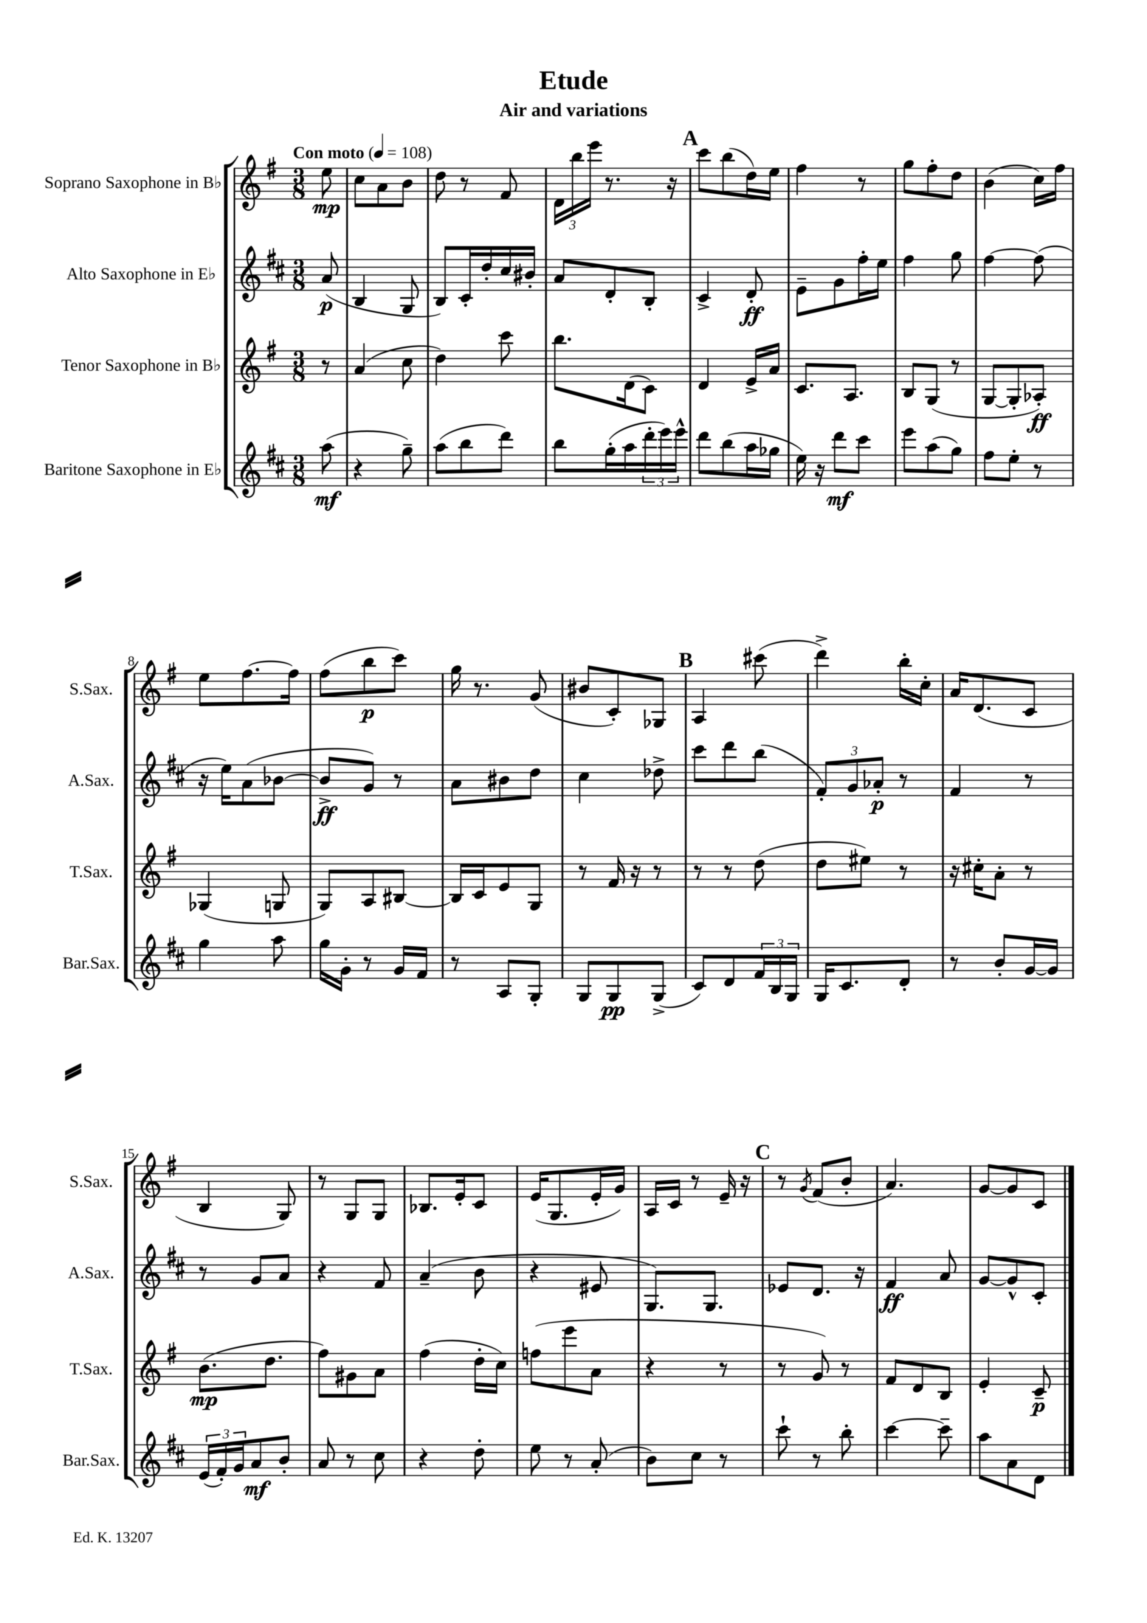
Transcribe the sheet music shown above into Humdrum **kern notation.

**kern	**kern	**kern	**kern
*staff4	*staff3	*staff2	*staff1
*clefG2	*clefG2	*clefG2	*clefG2
*k[f#c#]	*k[f#]	*k[f#c#]	*k[f#]
*M3/8	*M3/8	*M3/8	*M3/8
*MM108	*MM108	*MM108	*MM108
(8aa	8r	(8a	8ee
=	=	=	=
4r	(4a	4B	8cc
.	.	.	8a
8gg~)	8cc	8G	8b
=	=	=	=
(8aa	4dd)	8B)	8dd
8bb	.	16c#'	8r
.	.	16dd'	.
8ddd)	8ccc	16cc#	8f#
.	.	16b#'	.
=	=	=	=
8bb	8.bb	8a	24d
.	.	.	24bb
.	.	.	24eee
(16gg'	.	8d'	8.r
16aa	(16d	.	.
24ddd'	8c)	8B'	.
24eee)	.	.	.
.	.	.	16r
24eee^^	.	.	.
=	=	=	=
8ddd	4d	4c#^	8ccc
(8bb	.	.	(8bb
16aa	16e^	8d'	16dd)
16gg-	16a	.	16ee
=	=	=	=
16ee)	8.c	8e~	4ff#
16r	.	.	.
8ddd	.	8g	.
.	8.A	.	.
8ccc#	.	16ff#'	8r
.	.	16ee	.
=	=	=	=
8eee	8B	4ff#	8gg
(8aa	(8G	.	8ff#'
8gg)	8r	8gg	8dd
=	=	=	=
8ff#	[8G	[4ff#	(4b
8ee'	8G']	.	.
8r	8A-')	(8ff#]	16cc)
.	.	.	16ff#
=	=	=	=
4gg	(4G-	16r	8ee
.	.	16ee)	.
.	.	(8a	[8.ff#
8aa	8G	[8b-	.
.	.	.	16ff#]
=	=	=	=
16gg	8G)	8b-^]	(8ff#
16g'	.	.	.
8r	8A	8g)	8bb
16g	[8B#	8r	8ccc)
16f#	.	.	.
=	=	=	=
8r	16B#]	8a	16gg
.	16c	.	8.r
8A	8e	8b#	.
8G'	8G	8dd	(8g
=	=	=	=
8G	8r	4cc#	8b#
8G	16f#	.	8c')
.	16r	.	.
(8G^	8r	8dd-^	8G-
=	=	=	=
8c#)	8r	8ccc#	4A
8d	8r	8ddd	.
24f#	(8dd	(8bb	(8ccc#
24B	.	.	.
24G	.	.	.
=	=	=	=
16G	8dd	12f#')	4ddd^)
8.c#	.	.	.
.	.	12g	.
.	8ee#)	.	.
.	.	12a-'	.
8d'	8r	8r	16bb'
.	.	.	16cc'
=	=	=	=
8r	16r	4f#	16a
.	16cc#'	.	(8.d
8b'	8a'	.	.
[16g	8r	8r	8c
16g]	.	.	.
=	=	=	=
(24e	(8.b	8r	4B
24f#')	.	.	.
24g	.	.	.
8a	.	8g	.
.	8.dd	.	.
8b'	.	8a	8G)
=	=	=	=
8a	8ff#)	4r	8r
8r	8g#	.	8G
8cc#	8a	8f#	8G
=	=	=	=
4r	(4ff#	(4a~	8.B-
.	.	.	16e'
8dd'	16dd'	8b	8c
.	16cc)	.	.
=	=	=	=
8ee	(8ff	4r	(16e
.	.	.	8.G
8r	8eee	.	.
(8a'	8a	8e#	16e'
.	.	.	16g)
=	=	=	=
8b)	4r	8.G)	16A
.	.	.	16c
8cc#	.	.	8r
.	.	8.G	.
8r	8r	.	16e~
.	.	.	16r
=	=	=	=
8ccc#`	8r	8e-	8r
.	.	.	8qg
8r	8g)	8.d	(8f#
8bb'	8r	.	8b'
.	.	16r	.
=	=	=	=
[4ccc#	8f#	4f#	4.a)
.	8d	.	.
8ccc#~]	8B	8a	.
=	=	=	=
8aa	4e'	[8g	[8g
8a	.	8g^^]	8g]
8d	8c~	8c#'	8c
==	==	==	==
*-	*-	*-	*-
